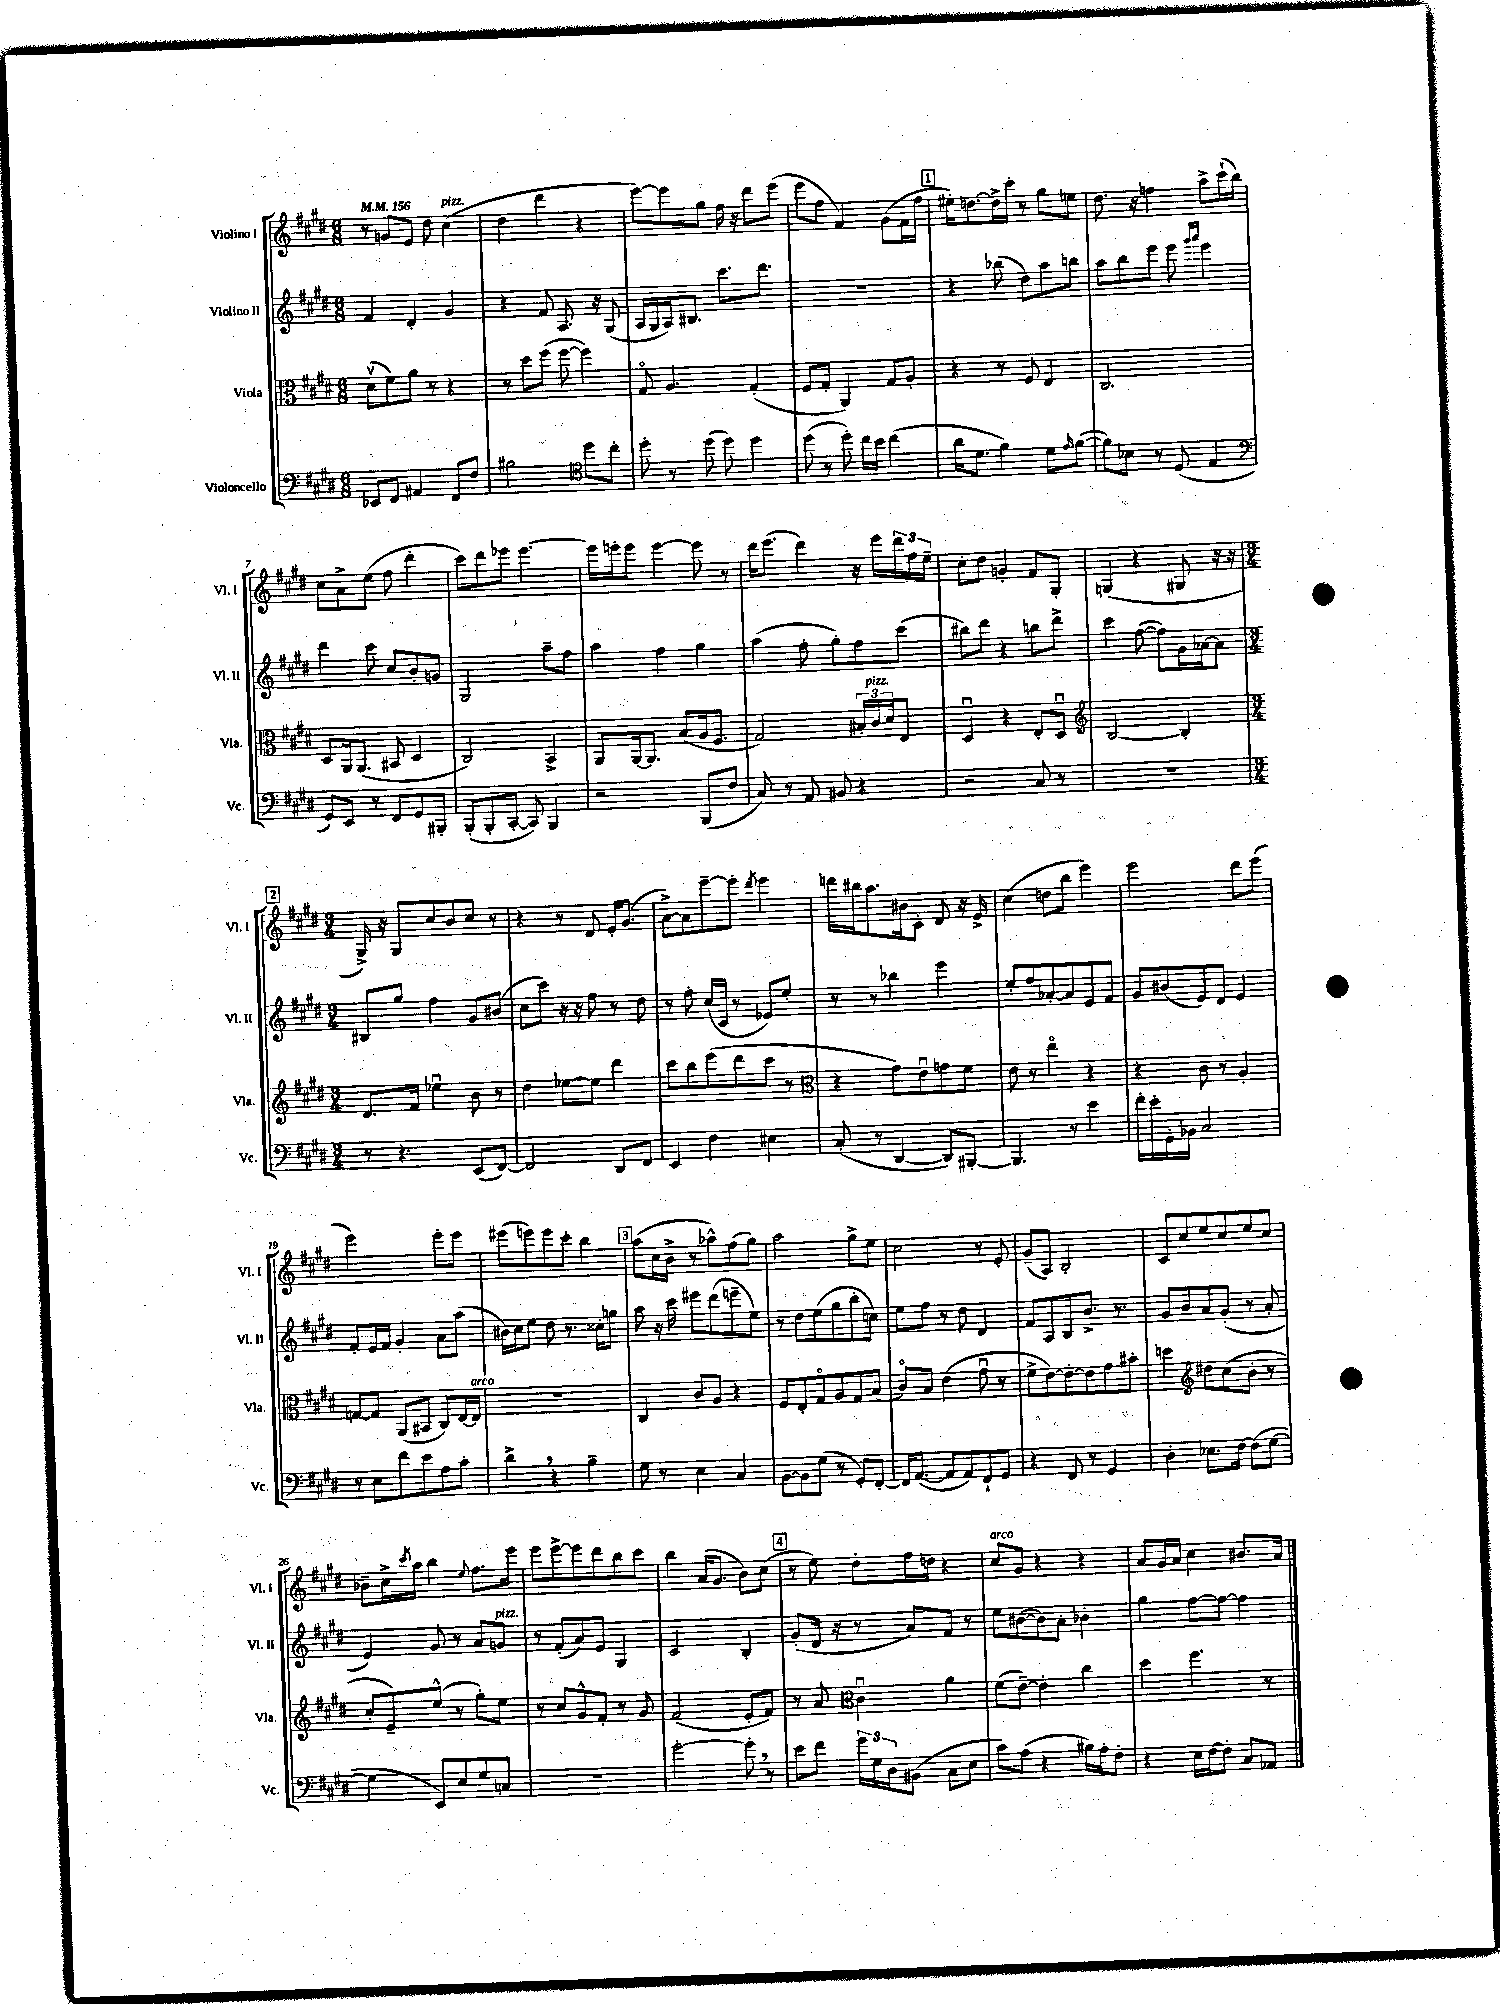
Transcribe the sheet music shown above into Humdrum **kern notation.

**kern	**kern	**kern	**kern
*staff4	*staff3	*staff2	*staff1
*clefF4	*clefC3	*clefG2	*clefG2
*k[f#c#g#d#]	*k[f#c#g#d#]	*k[f#c#g#d#]	*k[f#c#g#d#]
*M6/8	*M6/8	*M6/8	*M6/8
*MM156	*MM156	*MM156	*MM156
8EE-/L	(8d#v\L	4f#/	8r
8FF#/J	8f#\)	.	8g/L
4AA#/	8a\J	4d#'/	8e/J
.	8r	.	8dd#\
8FF#/L	4r	4g#/	(4cc#\
8F#/J	.	.	.
=	=	=	=
2B#\	8r	4r	4dd#\
.	8dd#\L	.	.
.	(8ff#\J	8f#/	4ddd#\
.	[8ff#\	8.A/	.
*clefC4	*	*	*
8dd#\L	4ff#\])	.	4r
.	.	16r	.
8cc#'\J	.	(8G#/	.
=	=	=	=
8dd#'\	8G#o/	16A/LL	[8eee\L)
.	.	16G#/	.
8r	4.A/	16A/J)	8eee\]
.	.	8.B#/J	.
(8dd#\	.	.	8gg#\J
8dd#\)	.	8.ccc#\L	16ff#\
.	.	.	16r
4dd#\	(4G#'/	.	8ddd#\L
.	.	8.ddd#\J	.
.	.	.	(8eee\J
=	=	=	=
(8dd#\	8F#/L	2.r	8eee\L
8r	8G#'/J	.	8ff#\J
8dd#'\)	4AA/)	.	4f#/)
16cc#\LL	.	.	.
16b\JJ	.	.	.
(4cc#\	8G#/L	.	(8g#\L
.	8A'/J	.	16f#\L
.	.	.	16ff#\JJ
=	=	=	=
16a\LK	4r	4r	16ee#'\LK)
8.d#\J	.	.	[8.dd\
4f#\)	8r	(8bb-\	16dd^\]L
.	.	.	16ccc#'\JJ
.	8F#/	8dd#\L)	8r
8d#\L	4E/	8aa\	8gg#\L
16qqe/	.	.	.
([8f#\J	.	8bb\J	8ee\J
=	=	=	=
8f#\]L)	2.C#/	8aa\L	8.dd#\
8B-\J	.	8bb\	.
.	.	.	16r
8r	.	8eee\J	4ff\
(8D#/	.	8eee\	.
.	.	16qqggg#/LL	.
.	.	16qqaaa/JJ	.
4E/	.	4eee\	8aa^\L
.	.	.	(16ccc#`\L
.	.	.	16bb\JJ)
=	=	=	=
*clefF4	*	*	*
8GG#/L)	8D#/L	4ddd#\	8cc#\L
8EE/J	16AA/k	.	8a^\
.	(8.AA/J	.	.
8r	.	8ccc#\	(8ee\J
8FF#/L	8BB#/	8cc#/L	8ff#\
8GG#/	4D#/	8b'/	4ddd#'\
8BBB#'/J	.	8g/J	.
=	=	=	=
(8BBB'/L	2C#/)	2G#/	8ccc#\L)
8BBB'/	.	.	8ddd#\
[8CC#'/J	.	.	8eee-\J
8CC#/])	.	.	[4.eee-\
4BBB/	4BB^/	8aa~\L	.
.	.	8ff#\J	.
=	=	=	=
2r	8AA/L	4aa\	16eee-\]LL
.	.	.	16eee'\J
.	[16AA/k	.	8eee\J
.	8.AA/]J	.	.
.	.	4ff#\	[4eee\
.	(8B/L	.	.
(8BBB/L	16A/k	4gg#\	8eee\]
.	8.F#/J	.	.
8F#/J	.	.	8r
=	=	=	=
8C#/)	2G#/)	(4aa\	16ddd#\LK
.	.	.	(8.eee\J
8r	.	.	.
8AA/	.	8ff#'\	4ddd#\)
8BB#/	.	8gg#'\L)	.
4r	24B#'/LL	8ff#\	16r
.	24c#/	.	.
.	.	.	16eee\LL
.	24d#/J	.	.
.	8E/J	(8ccc#\J	24ddd#\
.	.	.	24ff#\
.	.	.	24ee~\JJ
=	=	=	=
2r	4D#u/	8bb#\L)	8cc#'\L
.	.	8ddd#\J	8dd#\J
.	4r	4r	4g'/
8C#/	8E'/L	8bb\L	8f#/L
8r	8D#u/J	8ddd#^\J	8G#'/J
=	=	=	=
*	*clefG2	*	*
2.r	[2B/	4ccc#\	(4G/
.	.	([8ff#\	4r
.	.	8ff#\]L)	.
.	4B'/]	16g#\L	8G#/
.	.	[16a-\J	.
.	.	8a-\]J	16r
.	.	.	16r
=	=	=	=
*M3/4	*M3/4	*M3/4	*M3/4
8r	8.d#/L	8B#/L	16G#^/)
.	.	.	16r
4.r	.	8gg#/J	8G#/L
.	16f#/Jk	.	.
.	4ee-u\	4ff#\	8cc#/
.	.	.	8b/
(8EE/L	8b\	8g#/L	8cc#/J
[8FF#/J)	8r	(8b#/J	8r
=	=	=	=
2FF#/]	4dd#\	8cc#\L	4r
.	.	8ccc#\J)	.
.	[8ee-\L	16r	8r
.	.	16r	.
.	8ee-\]J	8ff#\	8d#/
8DD#/L	4ddd#\	8r	16e'/LK
.	.	.	(8.g#/J
8FF#/J	.	8dd#\	.
=	=	=	=
4EE/	8ccc#\L	8r	[8a^\L)
.	8bb\	8ff#'\	8a\]
4F#\	(8eee\	(16cc#/LL	[8eee~\
.	.	16c#/JJ	.
.	8ddd#\	8r	8eee'\]J
.	.	.	8qddd#/
4E#\	8ccc#\J	8e-/L)	4eee\
.	8r	8ee'/J	.
=	=	=	=
*	*clefC3	*	*
(8C#'/	4r	8r	16ddd\LL
.	.	.	16bb#\J
8r	.	8r	8.aa\
[4DD#/	8g#\L)	4bb-\	.
.	.	.	16b#\k
.	8eu\	.	8c#'\J
8DD#/]L)	8g\	4eee\	8d#/
[8BBB#'/J	8f#\J	.	16r
.	.	.	16e^/
=	=	=	=
4.BBB#/]	8e\	8ee'/L	(4cc#\
.	8r	8ff#/	.
.	4eeo\	[8a-'/	8dd\L
8r	.	8a-/]	8bb\J
4e\	4r	8e/	4eee\)
.	.	8f#/J	.
=	=	=	=
16f#'\LL	4r	8g#/L	2eee\
16e'\	.	.	.
16GG#'\	.	(8b#/	.
16BB-\JJ	.	.	.
2C#/	8c#\	8e/)	.
.	8r	8d#/J	.
.	4A'/	4e/	8ddd#\L
.	.	.	(8eee\J
=	=	=	=
8r	[8G/L	8f#'/L	2eee\)
8E\L	8G/]J	16e/L	.
.	.	16f#/JJ	.
8f#\	(8AA/L	4g#'/	.
8e\	8BB#/J	.	.
8A\	8C#/L)	8a\L	8eee'\L
8c#'\J	[16E/L	(8aa\J	8eee\J
.	16E/]JJ	.	.
=	=	=	=
4d#^\	2.r	16b#\LL)	(8eee#\L
.	.	16cc#\J	.
.	.	8ee\J	8eee\)
4r	.	8dd#\	8eee\
.	.	8.r	8ccc#'\J
4B~\	.	.	4bb\
.	.	16cc##'\LK	.
.	.	8gg\J	.
=	=	=	=
8G#\	4C#/	8aa\	(8aa\L
8r	.	16r	16cc#\L
.	.	16ccc#\	16b^\JJ
4E\	8c#/L	8eee#\L	8r
.	8A/J	(8ddd#\	8aa-^^\L)
4C#/	4r	8eee~\	(8ff#\
.	.	8ee\J)	8gg#\J)
=	=	=	=
[8BB\L	8F#/L	8r	2aa\
8BB\]	8E'/	8dd#\L	.
(8G#\J	8G#o/	(8ee\	.
8r	8A/	8gg#\	.
8GG#'/L)	8G#/	8bb'\	8gg#^\L
[8FF#'/J	(8B/J	8cc\J)	8ee\J
=	=	=	=
16FF#/]LK	8c#o/L)	8ee\L	2cc#\
([8.AA/J	.	.	.
.	8B/J	8ff#\J	.
8AA/]L	(4e\	8r	.
8AA/)	.	8dd#\	.
8FF#`/	8g#u\	4d#/	8r
8GG#/J	8r	.	8e'/
=	=	=	=
4r	8f#^\L	8f#/L	(8g#~/L
.	[8e\)	8A/	8A/J)
8FF#/	8e'\_	8B/	2B'/
8r	8e\]	8.b^/J	.
4GG#/	8g#\	.	.
.	.	8.r	.
.	8b#'\J	.	.
=	=	=	=
4D#'\	4dd\	8g#/L	8c#/L
.	.	8b/	8cc#/
*	*clefG2	*	*
8.E-\L	8dd#\L	8a/	8ee/
.	(8cc#\	(8g#'/J	8cc#/
[16F#\Jk	.	.	.
(8F#\]L	8b'\J	8r	8ee/
[8G#\J	8r	8a'/	8cc#/J
=	=	=	=
4G#\]	8cc#'/L	4e/)	8b-~\L
.	8e~/)	.	16cc#^\L
.	.	.	8qccc#/
.	.	.	16aa\JJ
8EE/L)	(8ee^^/J	8g#/	4bb\
8E/	8r	8r	.
.	.	.	8qqee/
8G#/	8gg#'\L)	8a/L	8.ff#\L
8C/J	8ee\J	8g/J	.
.	.	.	16eee\Jk
=	=	=	=
2.r	8r	8r	8eee\L
.	8cc#/L	(8f#'/L	[8eee^\
.	8g#^^/	8a/)	8eee\]
.	8f#'/J	8e/J	8ddd#\
.	8r	4G#/	8bb\
.	8g#/	.	8ccc#\J
=	=	=	=
[2g#'\	(2f#/	2c#/	4bb\
.	.	.	(16a/LK
.	.	.	8.g#/J
8g#'\]	8e'/L	4B'/	8b\L)
8r	8f#/J)	.	(8cc#\J
=	=	=	=
8e\L	8r	(8g#'/L	8r
8f#\J	8a/	16d#/Jk	8ee\)
.	.	16r	.
*	*clefC3	*	*
24g#\LL	4c#u\	8r	8dd#'\L
24G#\	.	.	.
24D#\J	.	.	.
(8BB#\J	.	8a/L)	16ff#\L
.	.	.	16dd\JJ
8C#\L	4a\	8f#/J	4r
8E\J	.	8r	.
=	=	=	=
8c#\L)	(8f#\L	8ee\L	8cc#/L
(8A\J	[8e~\J)	([8b#\	8g#/J
4r	4e'\]	8b#\])	4r
.	.	8a'\J	.
16B#\LL)	4cc#\	4b-'\	4r
16A'\J	.	.	.
8F#'\J	.	.	.
=	=	=	=
4r	4dd#\	4gg#\	8a/L
.	.	.	16g#/L
.	.	.	16a/JJ
16E\LL	4.ff#\	[8ff#\L	4cc#\
[16F#\J	.	.	.
8F#'\]J	.	8ff#\_J	.
8C#/L	.	4ff#\]	8.b#/L
8AA-/J	8r	.	.
.	.	.	16a/Jk
==	==	==	==
*-	*-	*-	*-
